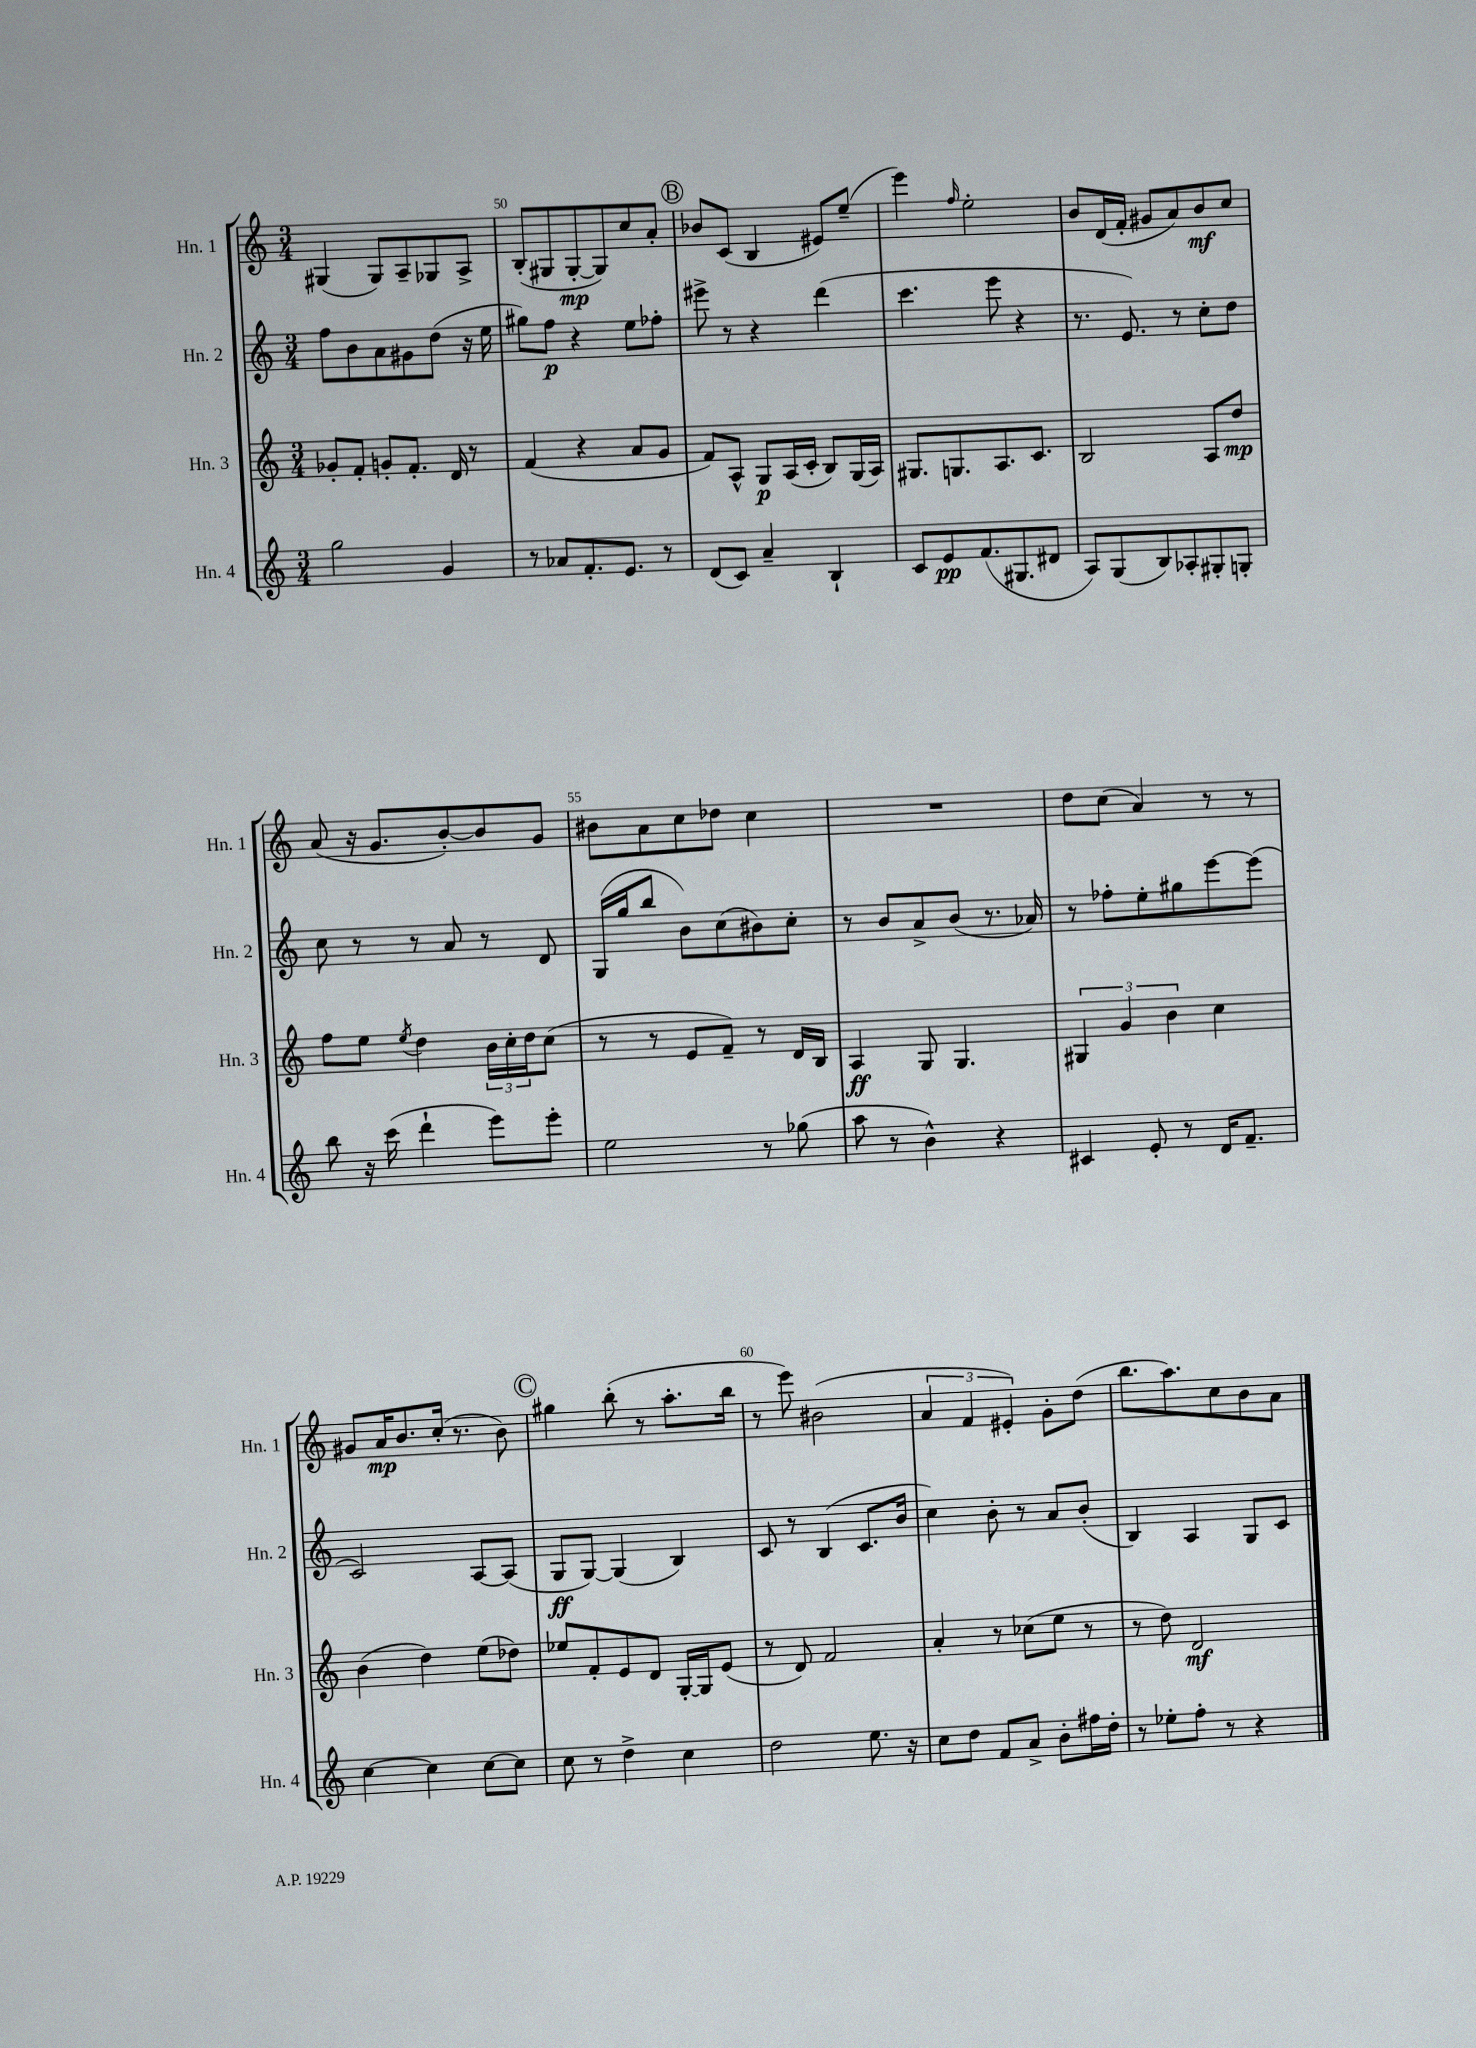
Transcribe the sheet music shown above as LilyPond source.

<<
\new StaffGroup <<
\new Staff = "s0" \with { instrumentName = "Hn. 1" shortInstrumentName = "Hn. 1" } {
    \clef treble \key c \major \numericTimeSignature \time 3/4
    gis4( gis8) a8-- ges8 a8-> |
    b8-.( gis8 gis8~-.\mp gis8) c''8 a'8-. |
    \mark \markup { \circle "B" } bes'8 c'8( b4 eis'8) e''8--( |
    e'''4) \grace { f''16 } e''2-. |
    b'8 d'16( f'16-. gis'8 a'8) b'8\mf c''8 |
    a'8( r16 g'8. b'8~-.) b'8 g'8 |
    bis'8 a'8 c''8 des''8 c''4 |
    R2. |
    d''8 c''8( a'4) r8 r8 |
    gis'8 a'16\mp b'8. c''16-.( r8. b'8) |
    \mark \markup { \circle "C" } gis''4 b''8-.( r8 a''8.-. b''16 |
    r8 e'''8) bis'2( |
    \tuplet 3/2 { a'4 f'4 eis'4-.) } g'8-. d''8( |
    b''8. a''8.) c''8 b'8 a'8 \bar "|." |
}
\new Staff = "s1" \with { instrumentName = "Hn. 2" shortInstrumentName = "Hn. 2" } {
    \clef treble \key c \major \numericTimeSignature \time 3/4
    f''8 b'8 a'8 gis'8 d''8( r16 e''16 |
    gis''8) f''8\p r4 e''8 fes''8-. |
    \mark \markup { \circle "B" } eis'''8-> r8 r4 d'''4( |
    c'''4. e'''8 r4 |
    r8. e'8.) r8 c''8-. d''8 |
    c''8 r8 r8 a'8 r8 d'8 |
    g16( g''16 b''8 b'8) c''8( bis'8) c''8-. |
    r8 b'8 a'8-> b'8( r8. aes'16) |
    r8 fes''8-. e''8-. gis''8 e'''8~ e'''8( |
    c'2) a8~ a8( |
    \mark \markup { \circle "C" } g8\ff g8~) g4( b4) |
    c'8 r8 b4( c'8. b'16 |
    c''4) b'8-. r8 a'8 b'8-.( |
    b4) a4 g8 c'8 \bar "|." |
}
\new Staff = "s2" \with { instrumentName = "Hn. 3" shortInstrumentName = "Hn. 3" } {
    \clef treble \key c \major \numericTimeSignature \time 3/4
    ges'8-. f'8-. g'8-. f'8.-. d'16 r8 |
    f'4( r4 a'8 g'8 |
    \mark \markup { \circle "B" } f'8) a8-^ g8\p a16( c'16-. b8) g16( a16) |
    gis8. g8. a8. c'8. |
    b2 a8 d''8\mp |
    f''8 e''8 \acciaccatura { e''8 } d''4 \tuplet 3/2 { b'16 c''16-. d''16 } c''8( |
    r8 r8 e'8 f'8--) r8 d'16 b16 |
    a4\ff g8 g4. |
    \tuplet 3/2 { gis4 g'4 b'4 } c''4 |
    b'4( d''4) e''8( des''8) |
    \mark \markup { \circle "C" } ees''8 f'8-. e'8 d'8 g16~-. g16 e'8( |
    r8 d'8) f'2 |
    a'4-. r8 ces''8( e''8 r8 |
    r8 d''8) d'2\mf \bar "|." |
}
\new Staff = "s3" \with { instrumentName = "Hn. 4" shortInstrumentName = "Hn. 4" } {
    \clef treble \key c \major \numericTimeSignature \time 3/4
    g''2 g'4 |
    r8 aes'8 f'8.-. e'8. r8 |
    \mark \markup { \circle "B" } d'8( c'8) a'4-- b4-! |
    c'8 e'8\pp f'8.( gis8. dis'8 |
    a8) g8( b8) aes8-. gis8-. g8-. |
    b''8 r16 c'''16( d'''4-! e'''8) e'''8-. |
    e''2 r8 ges''8( |
    a''8 r8 b'4-^) r4 |
    cis'4 e'8-. r8 d'16 f'8.-- |
    c''4~ c''4 c''8~ c''8 |
    \mark \markup { \circle "C" } c''8 r8 d''4-> c''4 |
    d''2 e''8. r16 |
    c''8 d''8 f'8 a'8-> b'8-. fis''16 d''16-. |
    r8 ees''8-. f''8-. r8 r4 \bar "|." |
}
>>
>>
\layout { \context { \Score currentBarNumber = #49 \override BarNumber.break-visibility = ##(#f #t #t) barNumberVisibility = #(every-nth-bar-number-visible 5) } }
